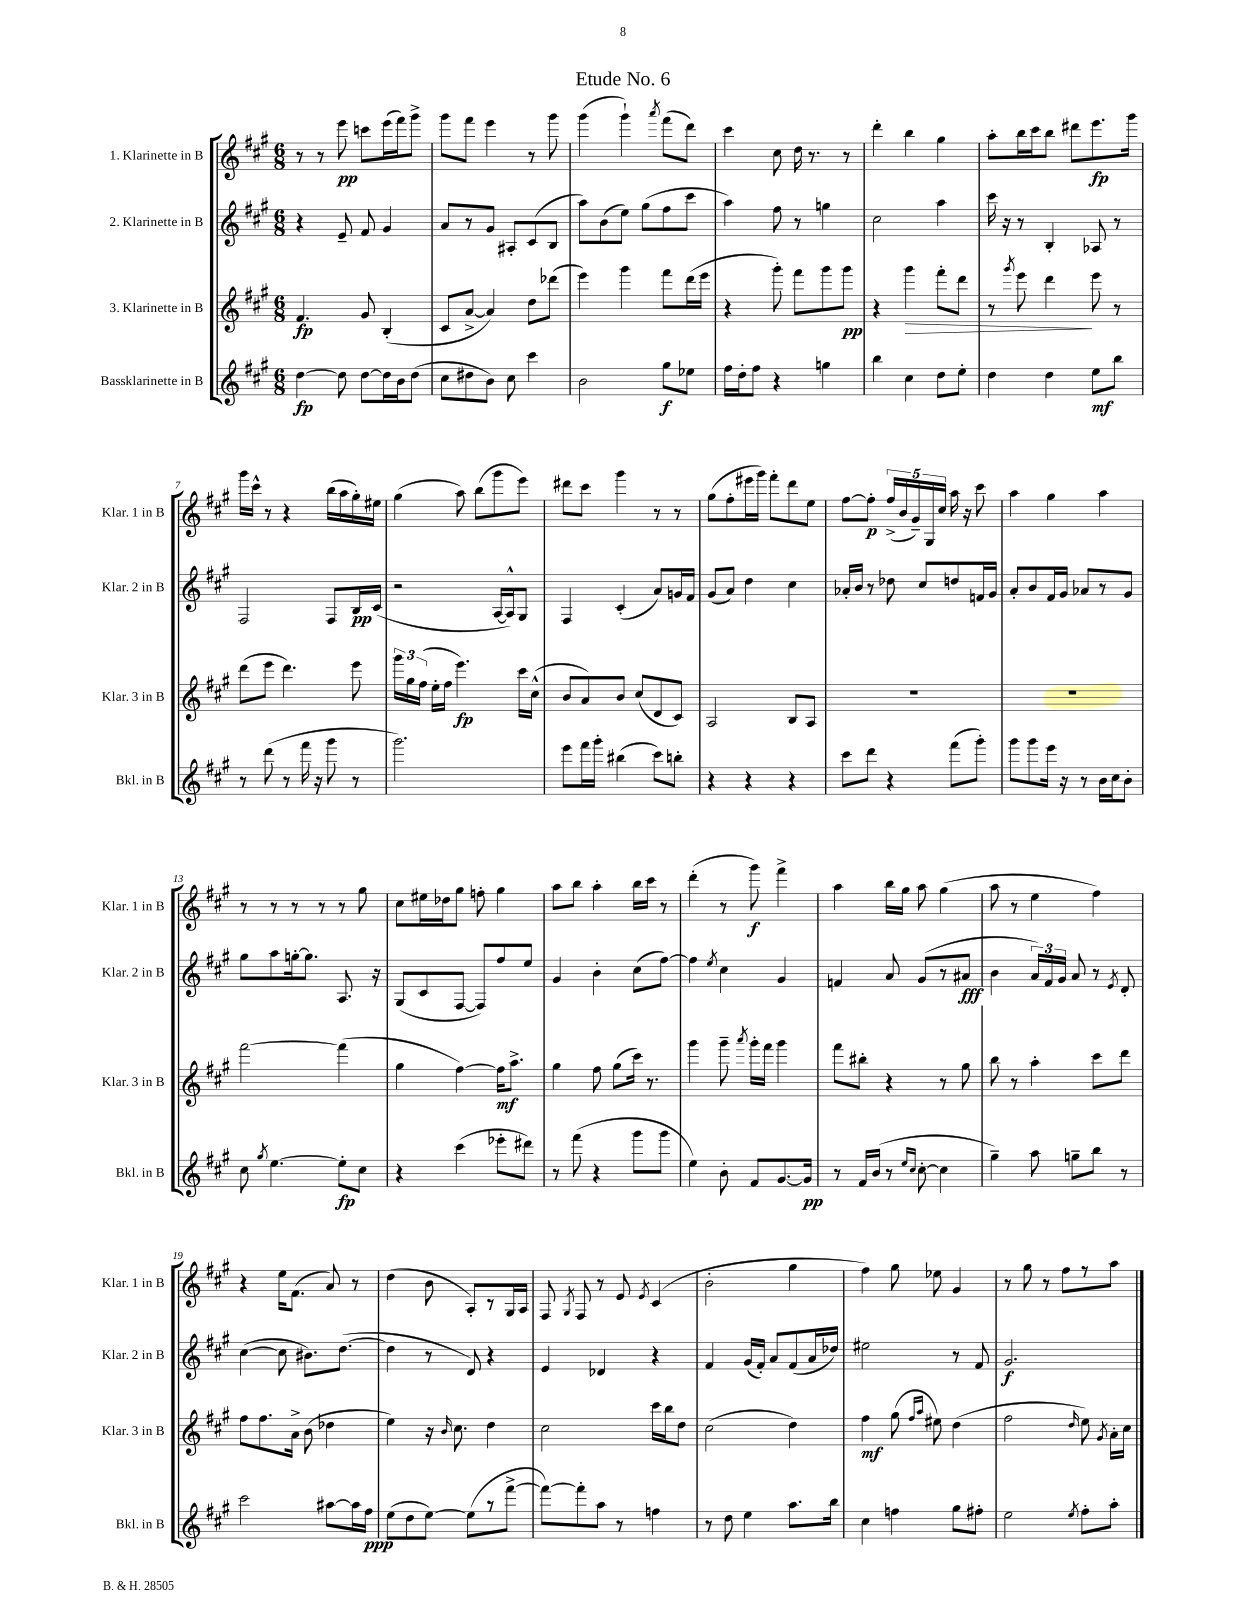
\header { title = "Etude No. 6" }
<<
\new StaffGroup <<
\new Staff = "s0" \with { instrumentName = "1. Klarinette in B" shortInstrumentName = "Klar. 1 in B" } {
    \clef treble \key a \major \numericTimeSignature \time 6/8
    \autoBeamOff r8 r8 e'''8\pp c'''8[ e'''16( fis'''16) gis'''8]-> |
    gis'''8[ fis'''8] e'''4 r8 gis'''8 |
    gis'''4( gis'''4-!) \acciaccatura { a'''8 } fis'''8[( d'''8]) |
    cis'''4 cis''8 d''16 r8. r8 |
    d'''4-. b''4 gis''4 |
    a''8[-. b''16 cis'''16 b''8] dis'''8[ e'''8.\fp gis'''16] |
    gis'''16[ cis'''16]-^ r8 r4 b''16[( a''16 gis''16-.) eis''16] |
    gis''4( a''8) b''8[( gis'''8 e'''8]) |
    dis'''8[ cis'''8] gis'''4 r8 r8 |
    gis''8[( fis''8-. eis'''16 gis'''16]) fis'''8[-. d'''8 e''8] |
    fis''8[~ fis''8]-.\p \tuplet 5/4 { fis''16[->( b'16 gis'16--) gis16 cis''16] } a''16 r16 cis'''8 |
    a''4 gis''4 a''4 |
    r8 r8 r8 r8 r8 gis''8 |
    cis''8[ eis''16 des''16 gis''8] f''8-. gis''4 |
    a''8[ b''8] a''4-. b''16[ cis'''16] r8 |
    d'''4-.( r8 gis'''8\f) fis'''4-> |
    a''4 b''16[ gis''16] a''8 gis''4( |
    a''8 r8 e''4 fis''4) |
    r4 e''16[ fis'8.]( a'8) r8 |
    d''4( b'8 a8[-.) r8 gis16 a16] |
    fis8 \acciaccatura { gis8 } fis8 r8 e'8 \acciaccatura { e'8 } cis'4( |
    b'2-. gis''4 |
    fis''4) gis''8 ees''8 gis'4 |
    r8 gis''8 r8 fis''8[ r8 a''8] \bar "|." |
}
\new Staff = "s1" \with { instrumentName = "2. Klarinette in B" shortInstrumentName = "Klar. 2 in B" } {
    \clef treble \key a \major \numericTimeSignature \time 6/8
    \autoBeamOff r4 e'8-- fis'8 gis'4 |
    a'8[ r8 gis'8] ais8[-. cis'8( b8] |
    a''8[) b'8( e''8]) gis''8[( fis''8 cis'''8] |
    a''4) fis''8 r8 g''4 |
    cis''2 a''4 |
    cis'''16 r16 r8 b4-. aes8 r8 |
    fis2 fis8[ b16\pp cis'16]( |
    r2 a16[~ a16-^) gis8] |
    fis4 cis'4-.( a'8[) g'16 fis'16] |
    gis'8[( a'8]) d''4 cis''4 |
    aes'16[-. b'16] r8 des''8 cis''8[ d''8 f'16 gis'16] |
    a'8[-. b'8 fis'16 gis'16] aes'8[ r8 gis'8] |
    gis''8[ a''8 g''16~-. g''8.] a8. r16 |
    gis8[( cis'8 fis8]~ fis8[) fis''8 e''8] |
    gis'4 b'4-. cis''8[( fis''8]~) |
    fis''4 \acciaccatura { e''8 } cis''4 gis'4 |
    f'4 a'8 gis'8[( r8 ais'8]\fff |
    b'4 \tuplet 3/2 { a'16[) fis'16 gis'16] } a'8 r8 \acciaccatura { e'8 } d'8-. |
    cis''4~( cis''8 bis'8.[) d''8.]~( |
    d''4 r8 d'8) r4 |
    e'4 des'4 r4 |
    fis'4 gis'16[( fis'16]-.) a'8[ fis'8( a'16 des''16]) |
    eis''2 r8 fis'8 |
    gis'2.\f \bar "|." |
}
\new Staff = "s2" \with { instrumentName = "3. Klarinette in B" shortInstrumentName = "Klar. 3 in B" } {
    \clef treble \key a \major \numericTimeSignature \time 6/8
    \autoBeamOff fis'4.\fp gis'8 b4-.( |
    cis'8[ a'8]~-> a'4) d''8[ des'''8]( |
    e'''4) gis'''4 fis'''8[ d'''16( e'''16] |
    r4 gis'''8-.) fis'''8[ gis'''8 gis'''8]\pp |
    r4 gis'''4\> fis'''8[-. d'''8] |
    r8 \acciaccatura { gis'''8 } e'''8 d'''4\! e'''8 r8 |
    d'''8[( e'''8] d'''4.) e'''8 |
    \tuplet 3/2 { gis'''16[ gis''16 fis''16]( } e''16[-. fis''16] e'''4.\fp) cis'''16[ cis''16]-^( |
    b'8[ a'8) b'8] cis''8[( d'8 cis'8]) |
    a2 b8[ a8] |
    R2. |
    R2. |
    fis'''2~ fis'''4( |
    gis''4 fis''4~) fis''16[\mf a''8.]-> |
    gis''4 fis''8 gis''8[( cis'''16]) r8. |
    gis'''4 gis'''8-- \acciaccatura { a'''8 } gis'''16[-. fis'''16] gis'''4 |
    fis'''8[ bis''8]-. r4 r8 gis''8 |
    b''8 r8 a''4-. cis'''8[ d'''8] |
    fis''8[ fis''8. a'16]-> b'8( des''4 |
    e''4) r16 \grace { b'16 } cis''8. d''4 |
    cis''2 cis'''16[ b''16 d''8] |
    cis''2( d''4) |
    fis''4\mf gis''8( \grace { fis''16[ a''16] } eis''8) d''4( |
    fis''2 \grace { d''16 } e''8) \acciaccatura { gis'8 } a'16[-. cis''16] \bar "|." |
}
\new Staff = "s3" \with { instrumentName = "Bassklarinette in B" shortInstrumentName = "Bkl. in B" } {
    \clef treble \key a \major \numericTimeSignature \time 6/8
    \autoBeamOff d''4~\fp d''8 d''8[~ d''16 b'16 d''8]( |
    cis''8[ dis''8 b'8]) cis''8 cis'''4 |
    b'2 gis''8[\f ees''8] |
    fis''16[ d''16-. fis''8] r4 g''4 |
    b''4 cis''4 d''8[ e''8]-. |
    d''4 d''4 e''8[\mf b''8] |
    r8 d'''8( r8 fis'''16 r16 gis'''8 r8 |
    gis'''2.) |
    e'''8[ fis'''16 gis'''16]-. bis''4( cis'''8[) b''8]-. |
    r4 r4 r4 |
    cis'''8[ d'''8] r4 fis'''8[( gis'''8]-.) |
    gis'''8[ gis'''8 e'''16] r16 r8 b'16[ cis''16 b'8]-. |
    cis''8 \acciaccatura { gis''8 } e''4.~ e''8[-.\fp cis''8] |
    r4 cis'''4( ees'''8[-. dis'''8]) |
    r8 fis'''8( r4 gis'''8[ gis'''8] |
    e''4) b'8-. fis'8[ gis'8.~ gis'16]\pp |
    r8 fis'16[ b'16]( r8 \grace { e''16[ cis''16] } cis''8~-. cis''4 |
    gis''4--) a''8 g''8[-- b''8] r8 |
    cis'''2 ais''8[~ ais''16 fis''16]\ppp |
    e''8[( d''8 e''8]~) e''8[( r8 fis'''8]~-> |
    fis'''8[~) fis'''8-. a''8] r8 f''4 |
    r8 d''8 e''4 a''8.[ b''16] |
    cis''4 f''4 gis''8[ fis''8]-. |
    e''2 \acciaccatura { e''8 } fis''8[-. a''8]-. \bar "|." |
}
>>
>>
